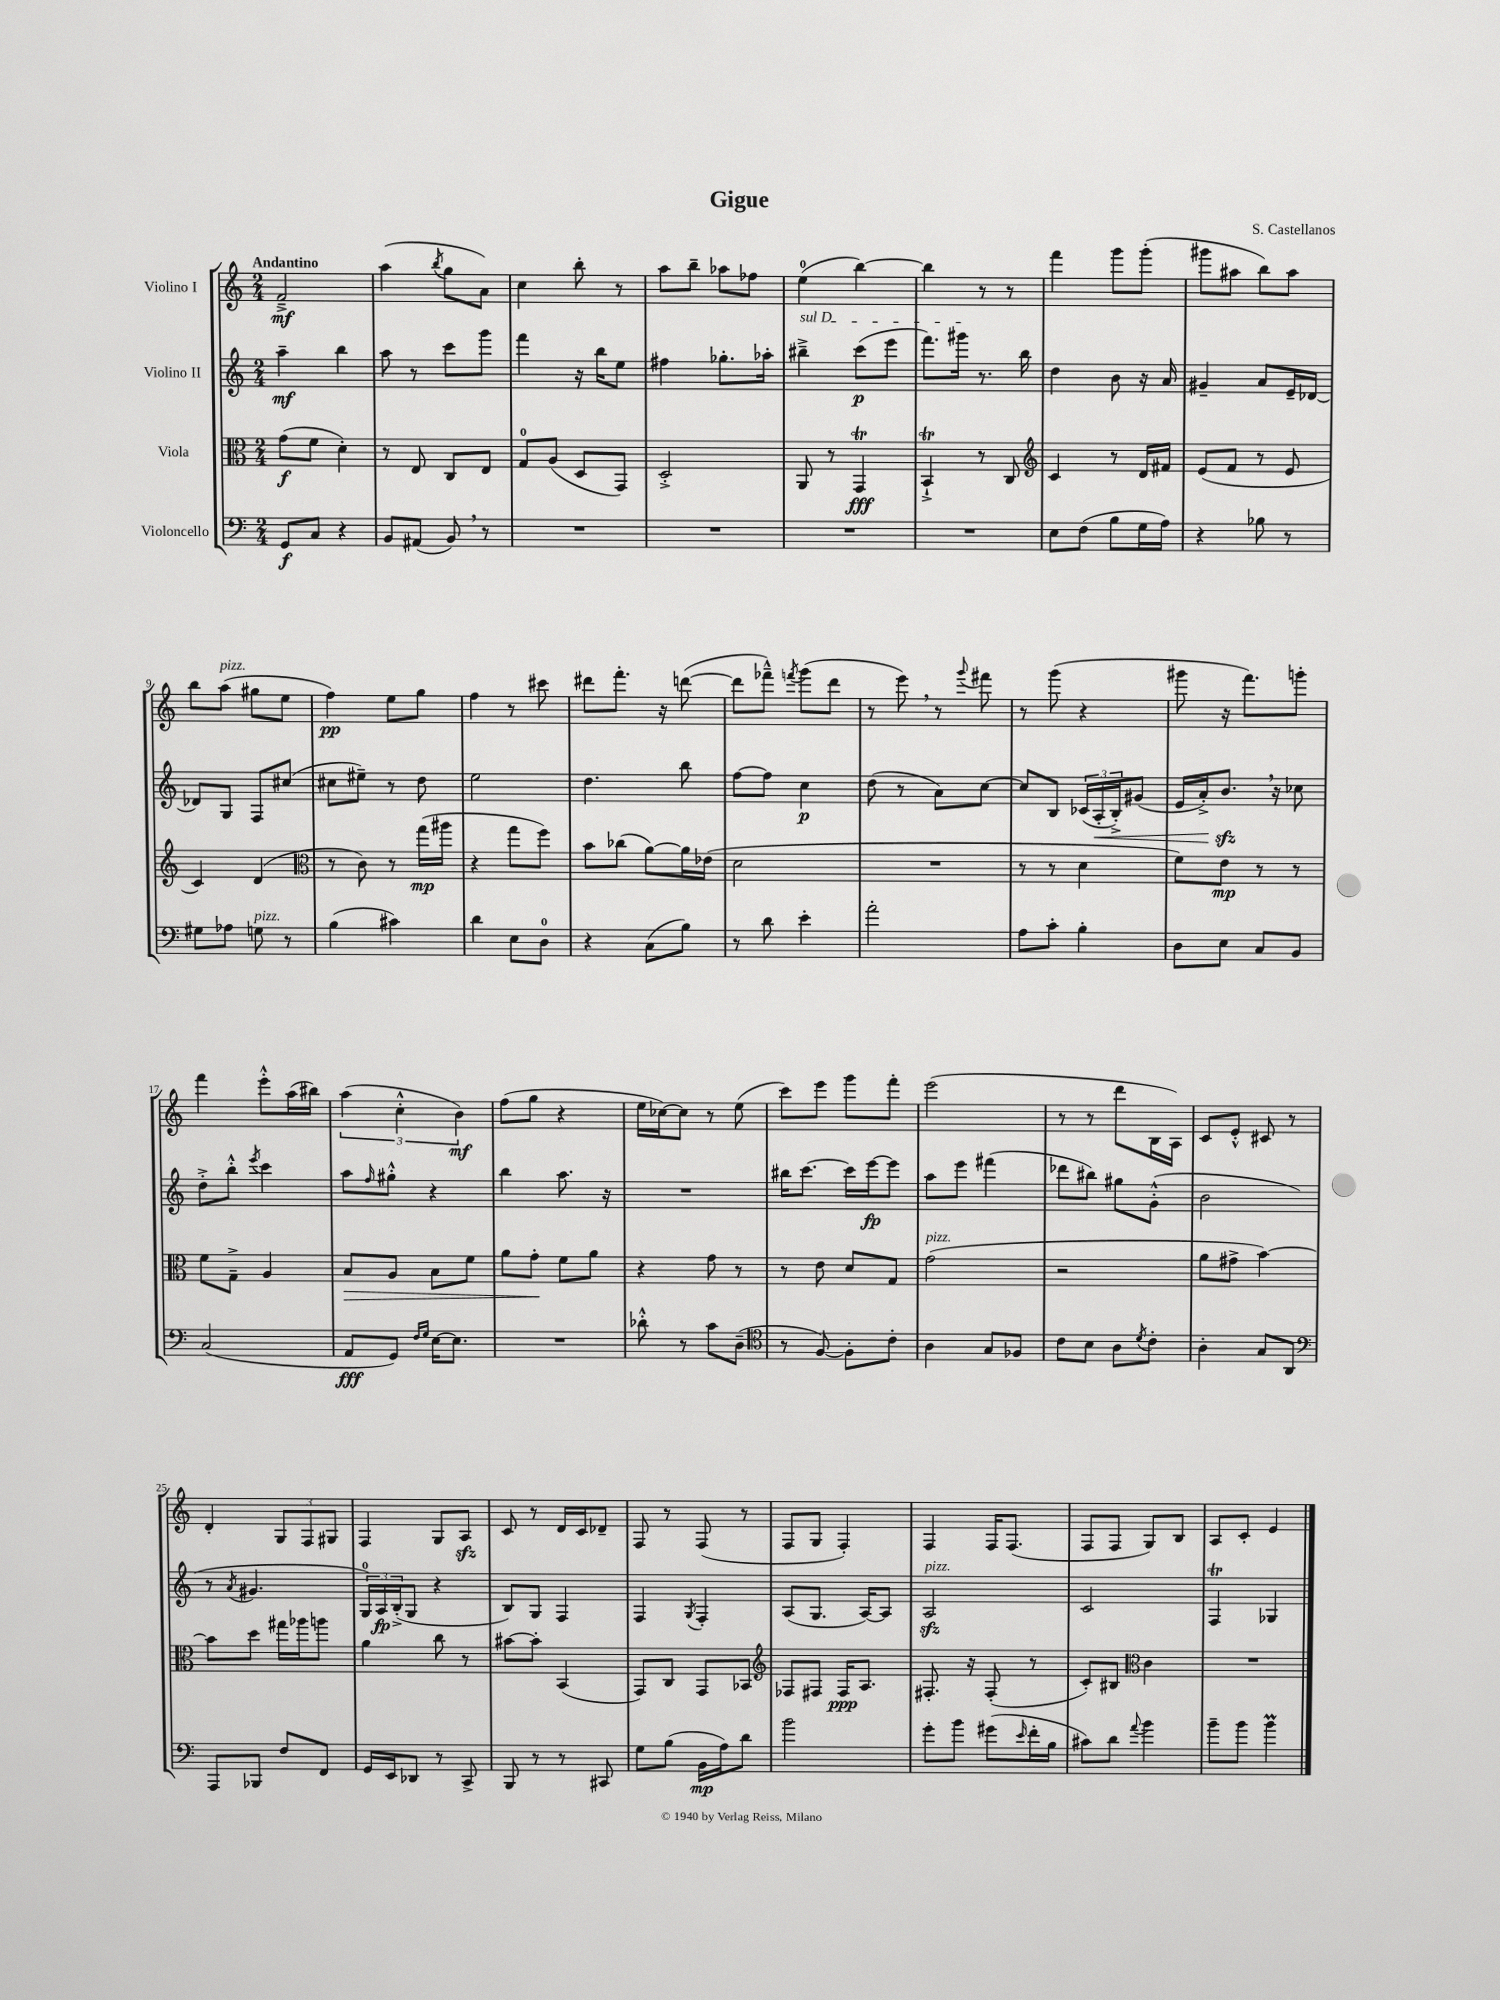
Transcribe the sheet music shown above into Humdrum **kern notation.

**kern	**kern	**kern	**kern
*staff4	*staff3	*staff2	*staff1
*clefF4	*clefC3	*clefG2	*clefG2
*k[]	*k[]	*k[]	*k[]
*M2/4	*M2/4	*M2/4	*M2/4
8GG/L	(8g\L	4aa~\	2f~^/
8C/J	8f\J	.	.
4r	4d'\)	4bb\	.
=	=	=	=
8BB/L	8r	8aa\	(4aa\
(8AA#/J	8E/	8r	.
.	.	.	8qbb/
8BB/)	8C/L	8ccc\L	8gg\L
8r	8E/J	8ggg\J	8a\J)
=	=	=	=
2r	8G/L	4fff\	4cc\
.	(8A/J	.	.
.	8D/L	16r	8bb'\
.	.	16bb\LK	.
.	8GG/J)	8ee\J	8r
=	=	=	=
2r	2D'^/	4ff#\	8aa\L
.	.	.	8bb~\J
.	.	8.gg-'\L	8aa-\L
.	.	.	8ff-\J
.	.	16aa-'\Jk	.
=	=	=	=
2r	8AA/	4bb#~^\	(4ee\
.	8r	.	.
.	4GG/	(8ccc\L	[4bb\)
.	.	8eee\J	.
=	=	=	=
2r	4BB`^/	8.fff\L)	4bb\]
.	.	16ggg#\Jk	.
.	8r	8.r	8r
.	8C/	.	8r
.	.	16bb\	.
=	=	=	=
*	*clefG2	*	*
8E\L	4c/	4dd\	4fff\
(8F\J	.	.	.
8B\L	8r	8b\	8ggg\L
16G\L	16d/LL	16r	(8ggg'\J
16A\JJ)	16f#/JJ	16a/	.
=	=	=	=
4r	(8e/L	4g#~/	8ggg#\L
.	8f/J	.	8aa#\J
8B-\	8r	8a/L	8bb\L)
8r	8e/	16e~/L	8aa#\J
.	.	[16d-/JJ	.
=	=	=	=
8G#\L	4c/)	8d-/]L	8bb\L
8A-\J	.	8G/J	(8aa\J
8G\	(4d/	8F/L	8gg#\L
8r	.	(8cc#/J	8ee\J
=	=	=	=
*	*clefC3	*	*
(4B\	8r	8cc#\L	4ff\)
.	8c\)	8ee#~\J)	.
4c#\)	8r	8r	8ee\L
.	(16gg\LL	8dd\	8gg\J
.	16aa#\JJ	.	.
=	=	=	=
4d\	4r	2ee\	4ff\
8E\L	8gg\L	.	8r
8D\J	8ff\J)	.	8ccc#\
=	=	=	=
4r	8b\L	4.dd\	8ddd#\L
.	(8cc-\J	.	8.fff'\J
(8C\L	[8a\L)	.	.
.	.	.	16r
8B\J)	16a\]L	8bb\	([8ddd\
.	(16e-\JJ	.	.
=	=	=	=
8r	2d\	[8ff\L	8ddd\]L
8d\	.	8ff\]J	8fff-~^^\J)
.	.	.	8qfff/
4e'\	.	4cc\	(8ggg\L
.	.	.	8ddd\J
=	=	=	=
2a'\	2r	(8dd\	8r
.	.	8r	8eee\)
.	.	8a\L)	8r
.	.	.	8qqggg/
.	.	[8cc\J	8fff#\
=	=	=	=
8A\L	8r	8cc/]L	8r
8c'\J	8r	8B/J	(8ggg\
4B'\	4d\	(24c-/LL	4r
.	.	24A'/	.
.	.	24B'^/J)	.
.	.	(8g#/J	.
=	=	=	=
8D\L	8f\L)	16e/LL	8ggg#\
.	.	16a'^/J)	.
8E\J	8e\J	8.b/J	16r
.	.	.	8.fff\L)
8C/L	8r	.	.
.	.	16r	.
8BB/J	8r	8cc-\	8ggg'\J
=	=	=	=
(2C/	8f\L	8dd'^\L	4fff\
.	8G~^\J	8bb'^^\J	.
.	.	8qeee/	.
.	4A/	4ccc\	8eee'^^\L
.	.	.	(16aa\L
.	.	.	16bb#\JJ)
=	=	=	=
8AA/L	8B/L	8aa\L	(6aa\
.	.	16qqff/	.
8GG/J)	8A/J	8gg#'^^\J	.
.	.	.	6cc'^^\
16qqF/LL	.	.	.
16qqG/JJ	.	.	.
[16E\LK	8B\L	4r	.
8.E\]J	.	.	.
.	.	.	6b\)
.	8f\J	.	.
=	=	=	=
2r	8a\L	4bb\	(8ff\L
.	8g'\J	.	8gg\J
.	8f\L	8.aa\	4r
.	8a\J	.	.
.	.	16r	.
=	=	=	=
8d-'^^\	4r	2r	16ee\LL
.	.	.	[16cc-\J)
8r	.	.	8cc-\]J
8c\L	8g\	.	8r
(8D~\J	8r	.	(8ee\
=	=	=	=
*clefC4	*	*	*
8r	8r	16bb#\LK	8ccc\L)
.	.	[8.ccc\J	.
[8F/)	8e\	.	8eee\J
8F'\]L	8d/L	16ccc\]LL	8ggg\L
.	.	[16eee\J	.
8c'\J	8G/J	8eee\]J	8fff'\J
=	=	=	=
4A\	(2g\	8aa\L	(2eee\
.	.	8eee\J	.
8G/L	.	(4fff#\	.
8F-/J	.	.	.
=	=	=	=
8c\L	2r	8ddd-\L	8r
8B\J	.	8bb#\J)	8r
8A\L	.	8gg#\L	8ddd\L
8qd/	.	.	.
8c'\J	.	(8g'^^\J	16B\L
.	.	.	16A\JJ)
=	=	=	=
4A'\	8a\L	2b\	8c/L
.	8g#^\J	.	8e'^^/J
8G/L	[4b\)	.	8c#/
8AA/J	.	.	8r
=	=	=	=
*clefF4	*	*	*
8AAA/L	8b\]L	8r	4d'/
.	.	8qa/	.
8BBB-/J	8dd\J	4.g#/	.
8F/L	16gg#\LL	.	12G/L
.	16aa-\J	.	.
.	.	.	12F/
8FF/J	8aa\J	.	.
.	.	.	12G#/J
=	=	=	=
16GG/LL	4a\	24G/LL)	4F/
.	.	24A/	.
16EE/J	.	.	.
.	.	(24B'^/J	.
8DD-/J	.	8G/J	.
8r	8cc\	4r	8G/L
8CC^/	8r	.	8A/J
=	=	=	=
8BBB/	[8b#\L	8B/L)	8c/
8r	8b#'\]J	8G/J	8r
8r	(4BB/	4F/	16d/LL
.	.	.	16c/J
8CC#/	.	.	8d-~/J
=	=	=	=
8G\L	8GG/L)	4F/	8F/
(8B\J	8C/J	.	8r
.	.	8qG/	.
16BB\LL	8GG/L	4F'/	(8F/
16A\J)	.	.	.
8d\J	8BB-/J	.	8r
=	=	=	=
*	*clefG2	*	*
2b\	8F-/L	(8A/L	8F/L
.	8F#/J	8.G/J	8G/J
.	16F#/LK	.	4F'/)
.	8.A/J	[16A/LK)	.
.	.	8A/]J	.
=	=	=	=
8g'\L	8.F#'/	2A/	4F/
8b\J	.	.	.
.	16r	.	.
(8g#\L	(8F#'/	.	16F/LK
.	.	.	(8.F/J
16qqe/	.	.	.
16f'\L	8r	.	.
16B\JJ	.	.	.
=	=	=	=
8c#\L)	8c'/L)	2c/	8F/L
8d\J	8B#/J	.	8F/J
*	*clefC3	*	*
8qqa/	.	.	.
4b\	4c\	.	8G/L)
.	.	.	8B/J
=	=	=	=
8b~\L	2r	4F/	8A/L
8b\J	.	.	8c'/J
4b\	.	4G-/	4e/
==	==	==	==
*-	*-	*-	*-
